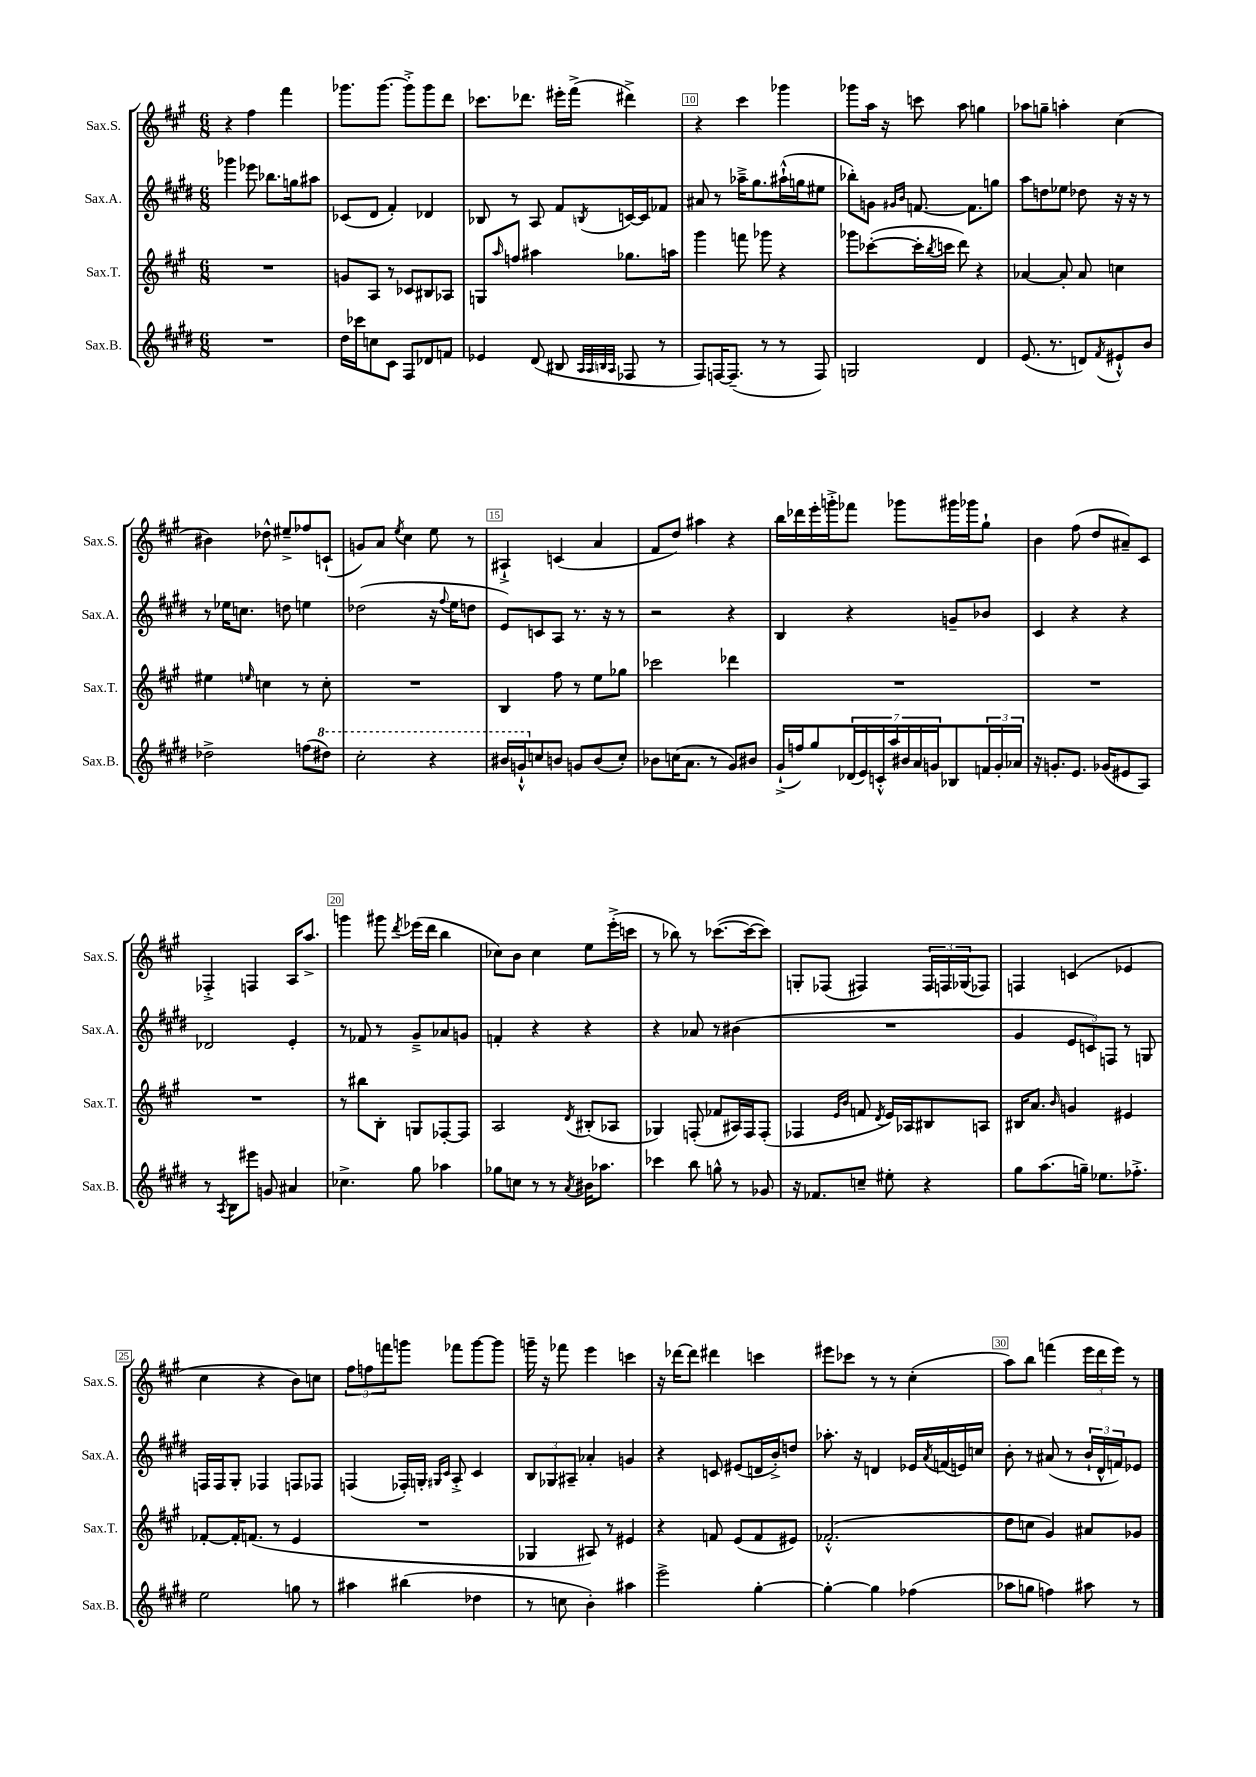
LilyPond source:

<<
\new StaffGroup <<
\new Staff = "s0" \with { instrumentName = "Sax.S." shortInstrumentName = "Sax.S." } {
    \clef treble \key a \major \numericTimeSignature \time 6/8
    r4 fis''4 fis'''4 |
    ges'''8. ges'''8.~ ges'''8-.-> ges'''8 d'''8 |
    ces'''8. des'''8. eis'''16-. fis'''16->( dis'''4->) |
    r4 cis'''4 ges'''4 |
    ges'''8 a''16 r16 c'''8 a''8 g''4 |
    aes''8 g''8-- a''4-. cis''4( |
    bis'4) des''8-^ eis''8---> fes''8 c'8-!( |
    g'8) a'8 \acciaccatura { e''8 } cis''4 e''8 r8 |
    ais4-!-> c'4( a'4 |
    fis'8 d''8) ais''4 r4 |
    b''16 des'''16 e'''16-. g'''16-.-> fes'''8 ges'''8 gis'''16 ges'''16 gis''8-! |
    b'4 fis''8( d''8 ais'8--) cis'8 |
    fes4-.-> f4 a16 a''8.-> |
    g'''4 gis'''8 \acciaccatura { d'''8 } ees'''16( d'''16 b''4 |
    ces''8) b'8 ces''4 e''8 e'''16-.->( c'''16 |
    r8 bes''8) r8 ces'''8.~( ces'''16~ ces'''8) |
    g8-. fes8( fis4) \tuplet 3/2 { fis16 f16 ges16( } fes8) |
    f4 c'4( ees'4 |
    cis''4 r4 b'8) c''8 |
    \tuplet 3/2 { fis''8 f''8 f'''8 } g'''8 fes'''8 g'''8~ g'''8 |
    g'''16-- r16 fes'''8 e'''4 c'''4 |
    r16 des'''16~ des'''8 dis'''4 c'''4 |
    eis'''8 ces'''8 r8 r8 cis''4-.( |
    a''8) b''8 f'''4( \tuplet 3/2 { e'''16 d'''16 e'''16) } r8 \bar "|." |
}
\new Staff = "s1" \with { instrumentName = "Sax.A." shortInstrumentName = "Sax.A." } {
    \clef treble \key e \major \numericTimeSignature \time 6/8
    ges'''4 ees'''8 bes''8. g''16 ais''8 |
    ces'8( dis'8 fis'4-.) des'4 |
    bes8 r8 a8 fis'8 \acciaccatura { b8 } c'16~ c'16 fes'8 |
    ais'8 r8 aes''16---> gis''8. ais''16-!-^( g''16 eis''8 |
    bes''8-.) g'8 \grace { gis'16 b'16 } f'8.~ f'8. g''8 |
    a''8 d''8 ees''8 des''8 r16 r16 r8 |
    r8 ees''16 c''8. d''8 e''4 |
    des''2( r16 \appoggiatura { fis''8 } e''16 d''8 |
    e'8) c'8 a8 r8. r16 r8 |
    r2 r4 |
    b4 r4 g'8-- bes'8 |
    cis'4 r4 r4 |
    des'2 e'4-. |
    r8 fes'8 r8 gis'8---> aes'8 g'8 |
    f'4-. r4 r4 |
    r4 aes'8 r8 bis'4( |
    R2. |
    gis'4 \tuplet 3/2 { e'8 c'8) f8 } r8 g8 |
    f16 f16 gis8-. fes4 f8 fes8 |
    f4( fes16-.) g16-. \grace { gis16 cis'16 } a8-.-> cis'4 |
    \tuplet 3/2 { b8 ges8 ais8-- } aes'4-. g'4 |
    r4 c'8 eis'8( d'16 b'16-.->) d''8 |
    aes''8.-. r16 d'4 ees'16 \acciaccatura { a'8 } f'16( e'16) c''16 |
    b'8-. r8 ais'8( r8 \tuplet 3/2 { b'16-! dis'16-^ f'16) } ees'8 \bar "|." |
}
\new Staff = "s2" \with { instrumentName = "Sax.T." shortInstrumentName = "Sax.T." } {
    \clef treble \key a \major \numericTimeSignature \time 6/8
    R2. |
    g'8 a8 r8 ces'8 bis8 aes8 |
    g8 \grace { a''16 } f''8 ais''4 ges''8. a''16 |
    gis'''4 f'''8 ges'''8 r4 |
    ges'''8 ces'''8~-.( ces'''16-. \acciaccatura { b''8 } c'''16 d'''8) r4 |
    aes'4~ aes'8-. aes'8 c''4 |
    eis''4 \grace { e''16 } c''4 r8 c''8-. |
    R2. |
    b4 fis''8 r8 e''8 ges''8 |
    ces'''2 des'''4 |
    R2. |
    R2. |
    R2. |
    r8 bis''8 b8-. g8 fes8~-. fes8 |
    a2 \acciaccatura { d'8 } bis8-.( aes8 |
    ges4) f8-.( fes'8 ais16) f16 f8-.( |
    fes4 \grace { e'16 b'16 } f'8 \acciaccatura { d'8 } e'16) aes16 bis8 a8 |
    bis16 a'8. \grace { b'16 } g'4 eis'4 |
    fes'8~-. fes'16-. f'8.( r8 e'4 |
    R2. |
    ges4 ais8) r8 eis'4 |
    r4 f'8 e'8( f'8 eis'8) |
    fes'2.-.-^( |
    d''8 c''8 gis'4) ais'8 ges'8 \bar "|." |
}
\new Staff = "s3" \with { instrumentName = "Sax.B." shortInstrumentName = "Sax.B." } {
    \clef treble \key e \major \numericTimeSignature \time 6/8
    R2. |
    dis''16 ces'''16 c''8 cis'8 fis8 des'8 f'8 |
    ees'4 dis'8( bis8 \grace { a32 a32 b32 a32 } fes8 r8 |
    fis8) f16~ f8.--( r8 r8 f8) |
    g2 dis'4 |
    e'8.( r8. d'8) \acciaccatura { fis'8 } eis'8-!-^ b'8 |
    des''2-> f''8( \ottava #1 dis'''!8) |
    cis'''2-. r4 |
    bis''16 g''16-!-^ \ottava #0 c''8 b'!8 g'8 b'8( c''8-.) |
    bes'8 c''16( a'8. r8 gis'8) bis'8 |
    gis'16-!->( f''16) gis''8 \tuplet 7/4 { des'16( e'16) c'16-.-^ a''16 bis'16 a'16 g'16 } bes8 \tuplet 3/2 { f'16 g'16-. aes'16 } |
    r16 g'8.-. e'8. ges'16( eis'8 a8) |
    r8 \acciaccatura { a8 } b8 eis'''8 g'8 ais'4 |
    ces''4.-> gis''8 aes''4 |
    ges''8 c''8 r8 r8 \acciaccatura { a'8 } bis'16 aes''8. |
    ces'''4 b''8 g''8-^ r8 ges'8 |
    r16 fes'8. c''8-- eis''8-. r4 |
    gis''8 a''8.( g''16--) ees''8. fes''8.-.-> |
    e''2 g''8 r8 |
    ais''4 bis''4( des''4 |
    r8 c''8 b'4-.) ais''4 |
    e'''2-> gis''4~-. |
    gis''4~-. gis''4 fes''4( |
    aes''8 g''8 f''4) ais''8 r8 \bar "|." |
}
>>
>>
\layout { \context { \Score currentBarNumber = #7 \override BarNumber.break-visibility = ##(#f #t #t) barNumberVisibility = #(every-nth-bar-number-visible 5) \override BarNumber.stencil = #(make-stencil-boxer 0.1 0.3 ly:text-interface::print) } }
